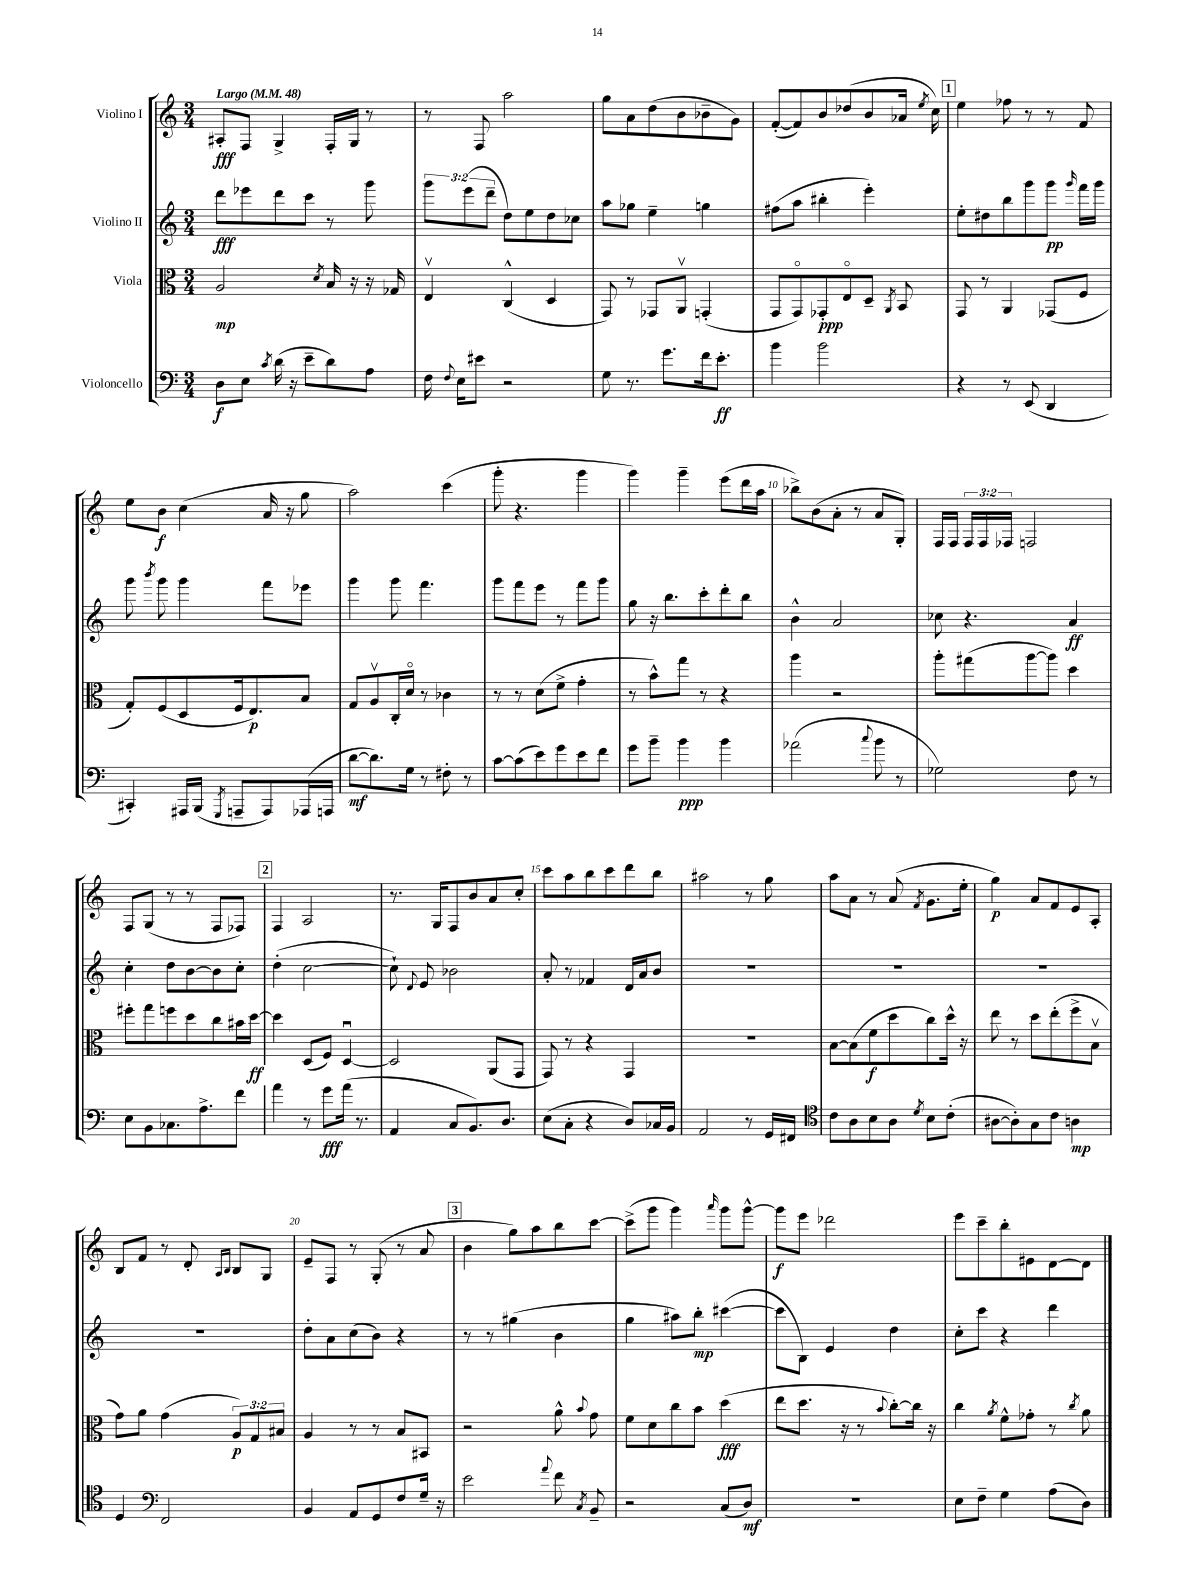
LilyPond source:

<<
\new StaffGroup <<
\new Staff = "s0" \with { instrumentName = "Violino I" } {
    \clef treble \key c \major \numericTimeSignature \time 3/4 \override Staff.TupletNumber.text = #tuplet-number::calc-fraction-text \tempo "Largo" 4 = 48
    \autoBeamOff ais8[-.\fff f8] g4-> f16[-. g16] r8 |
    r8 f8 a''2 |
    g''8[ a'8 d''8( b'8 bes'8-- g'8]) |
    f'8[~-.( f'8) b'8 des''8( b'8 aes'16] \acciaccatura { e''8 } c''16) |
    \mark \markup { \box "1" } e''4 fes''8 r8 r8 f'8 |
    e''8[ b'8]\f c''4( a'16 r16 g''8 |
    a''2) c'''4( |
    g'''8-. r4. g'''4 |
    g'''4) g'''4-- e'''8[( d'''16 a''16] |
    bes''8[->) b'8( a'8]-. r8 a'8[ g8]-.) |
    f16[ f16] \tuplet 3/2 { f16[ f16 fes16] } f2 |
    f8[ g8]( r8 r8 f8[ fes8]) |
    \mark \markup { \box "2" } f4 a2 |
    r8. g16[ f8 b'8 a'8 c''8]-. |
    c'''8[ a''8 b''8 c'''8 d'''8 b''8] |
    ais''2 r8 g''8 |
    a''8[ a'8] r8 a'8( \acciaccatura { f'8 } g'8.[ e''16]-. |
    g''4\p) a'8[ f'8 e'8 a8]-. |
    b8[ f'8] r8 d'8-. \grace { a16[ b16] } b8[ g8] |
    e'8[-- f8] r8 g8-.( r8 a'8 |
    \mark \markup { \box "3" } b'4 g''8[) a''8 b''8 c'''8]~ |
    c'''8[->( g'''8] g'''4) \grace { a'''16 } g'''8[ g'''8]~-^ |
    g'''8[\f e'''8] des'''2 |
    e'''8[ c'''8-- b''8-. eis'8 d'8~ d'8] \bar "|." |
}
\new Staff = "s1" \with { instrumentName = "Violino II" } {
    \clef treble \key c \major \numericTimeSignature \time 3/4 \override Staff.TupletNumber.text = #tuplet-number::calc-fraction-text
    \autoBeamOff d'''8[\fff ees'''8 d'''8 c'''8] r8 g'''8 |
    \tuplet 3/2 { g'''8[ e'''8( d'''8]-- } d''8[) e''8 d''8 ces''8] |
    a''8[ ges''8] e''4-- g''4 |
    fis''8[( a''8] bis''4-. e'''4-.) |
    \mark \markup { \box "1" } e''8[-. dis''8 b''8 g'''8 g'''8]\pp \grace { g'''16 } f'''16[ g'''16] |
    g'''8 \acciaccatura { b'''8 } g'''8 g'''4 f'''8[ ees'''8] |
    g'''4 g'''8 f'''4. |
    g'''8[ f'''8 e'''8] r8 f'''8[ g'''8] |
    g''8 r16 b''8.[ c'''8-. d'''8-. b''8] |
    b'4-^ a'2 |
    ces''8 r4. a'4\ff |
    c''4-. d''8[ b'8~ b'8 c''8]-. |
    \mark \markup { \box "2" } d''4-.( c''2~ |
    c''8-!) \appoggiatura { d'8 } e'8 bes'2 |
    a'8-. r8 fes'4 d'16[ a'16 b'8] |
    R2. |
    R2. |
    R2. |
    R2. |
    d''8[-. a'8 c''8( b'8]) r4 |
    \mark \markup { \box "3" } r8 r8 gis''4( b'4 |
    g''4 ais''8[) b''8]-.\mp cis'''4~( |
    cis'''8[ b8]) e'4 d''4 |
    c''8[-. c'''8] r4 d'''4 \bar "|." |
}
\new Staff = "s2" \with { instrumentName = "Viola" } {
    \clef alto \key c \major \numericTimeSignature \time 3/4 \override Staff.TupletNumber.text = #tuplet-number::calc-fraction-text
    \autoBeamOff a2\mp \acciaccatura { d'8 } b16 r16 r16 ges16 |
    e4\upbow c4-^( d4 |
    g,8) r8 ges,8[ a,8]\upbow g,4-.( |
    g,8[ g,8\flageolet) ges,8-.\ppp e8\flageolet d8]-- \acciaccatura { a,8 } b,8 |
    \mark \markup { \box "1" } g,8 r8 a,4 ges,8[( f8] |
    g8[-.) f8( d8 f16 e8.\p) b8] |
    g8[ a8\upbow c16-. d'16]\flageolet r8 ces'4 |
    r8 r8 d'8[( f'8]-> g'4-. |
    r8 b'8[-^) g''8] r8 r4 |
    a''4 r2 |
    a''8[-. gis''8( a''8~ a''8]) d''4 |
    fis''8[-. g''8 f''8 d''8 c''8 bis'16 d''16]~\ff |
    \mark \markup { \box "2" } d''4 d8[( f8]) d4~\downbow |
    d2 a,8[( g,8] |
    g,8) r8 r4 g,4 |
    R2. |
    b8[~ b8( f'8\f d''8 c''8) d''16]-^ r16 |
    e''8 r8 d''8[ e''8-.( f''8-> b8]\upbow |
    g'8[) a'8] g'4( \tuplet 3/2 { a8[\p) g8 bis8] } |
    a4 r8 r8 b8[ bis,8] |
    \mark \markup { \box "3" } r2 a'8-^ \appoggiatura { b'8 } g'8 |
    f'8[ d'8 c''8 b'8] d''4\fff( |
    e''8[ d''8.] r16 r8 \appoggiatura { b'8 } c''8[~-.) c''16] r16 |
    c''4 \acciaccatura { a'8 } f'8[-^ ges'8]-. r8 \acciaccatura { c''8 } a'8 \bar "|." |
}
\new Staff = "s3" \with { instrumentName = "Violoncello" } {
    \clef bass \key c \major \numericTimeSignature \time 3/4
    \autoBeamOff d8[\f e8] \acciaccatura { c'8 } d'16( r16 e'8[-- d'8) a8] |
    f16 \appoggiatura { f8 } e16[ eis'8] r2 |
    g8 r8. g'8.[ f'16 e'8.]-.\ff |
    b'4 b'2 |
    \mark \markup { \box "1" } r4 r8 e,8( d,4 |
    cis,4-.) ais,,16[ b,,16]( \acciaccatura { g,,8 } a,,8[-- a,,8) aes,,16( a,,16] |
    d'8[~\mf d'8.) g16] r8 fis8-. r8 |
    c'8[~ c'8( e'8) g'8 e'8 f'8] |
    g'8[ b'8]-- b'4\ppp b'4 |
    aes'2( \appoggiatura { c''8 } b'8 r8 |
    ges2) f8 r8 |
    e8[ b,8 ces8. a8.-> f'8] |
    \mark \markup { \box "2" } a'4 r8 g'8[\fff a'16]( r8. |
    a,4 c8[ b,8.) d8.] |
    e8[( c8]-. r4 d8[) ces16 b,16] |
    a,2 r8 g,16[ fis,16] |
    \clef tenor c'8[ a8 b8 a8] \acciaccatura { d'8 } b8[ c'8]-.( |
    ais8[~ ais8-.) g8 c'8] a4\mp |
    d4 \clef bass f,2 |
    b,4 a,8[ g,8 f8 g16]-- r16 |
    \mark \markup { \box "3" } e'2 \appoggiatura { a'8 } f'8 \acciaccatura { c8 } b,8-- |
    r2 c8[( d8]\mf) |
    R2. |
    e8[ f8]-- g4 a8[( d8]) \bar "|." |
}
>>
>>
\layout { \context { \Score \override BarNumber.break-visibility = ##(#f #t #t) barNumberVisibility = #(every-nth-bar-number-visible 5) } }
